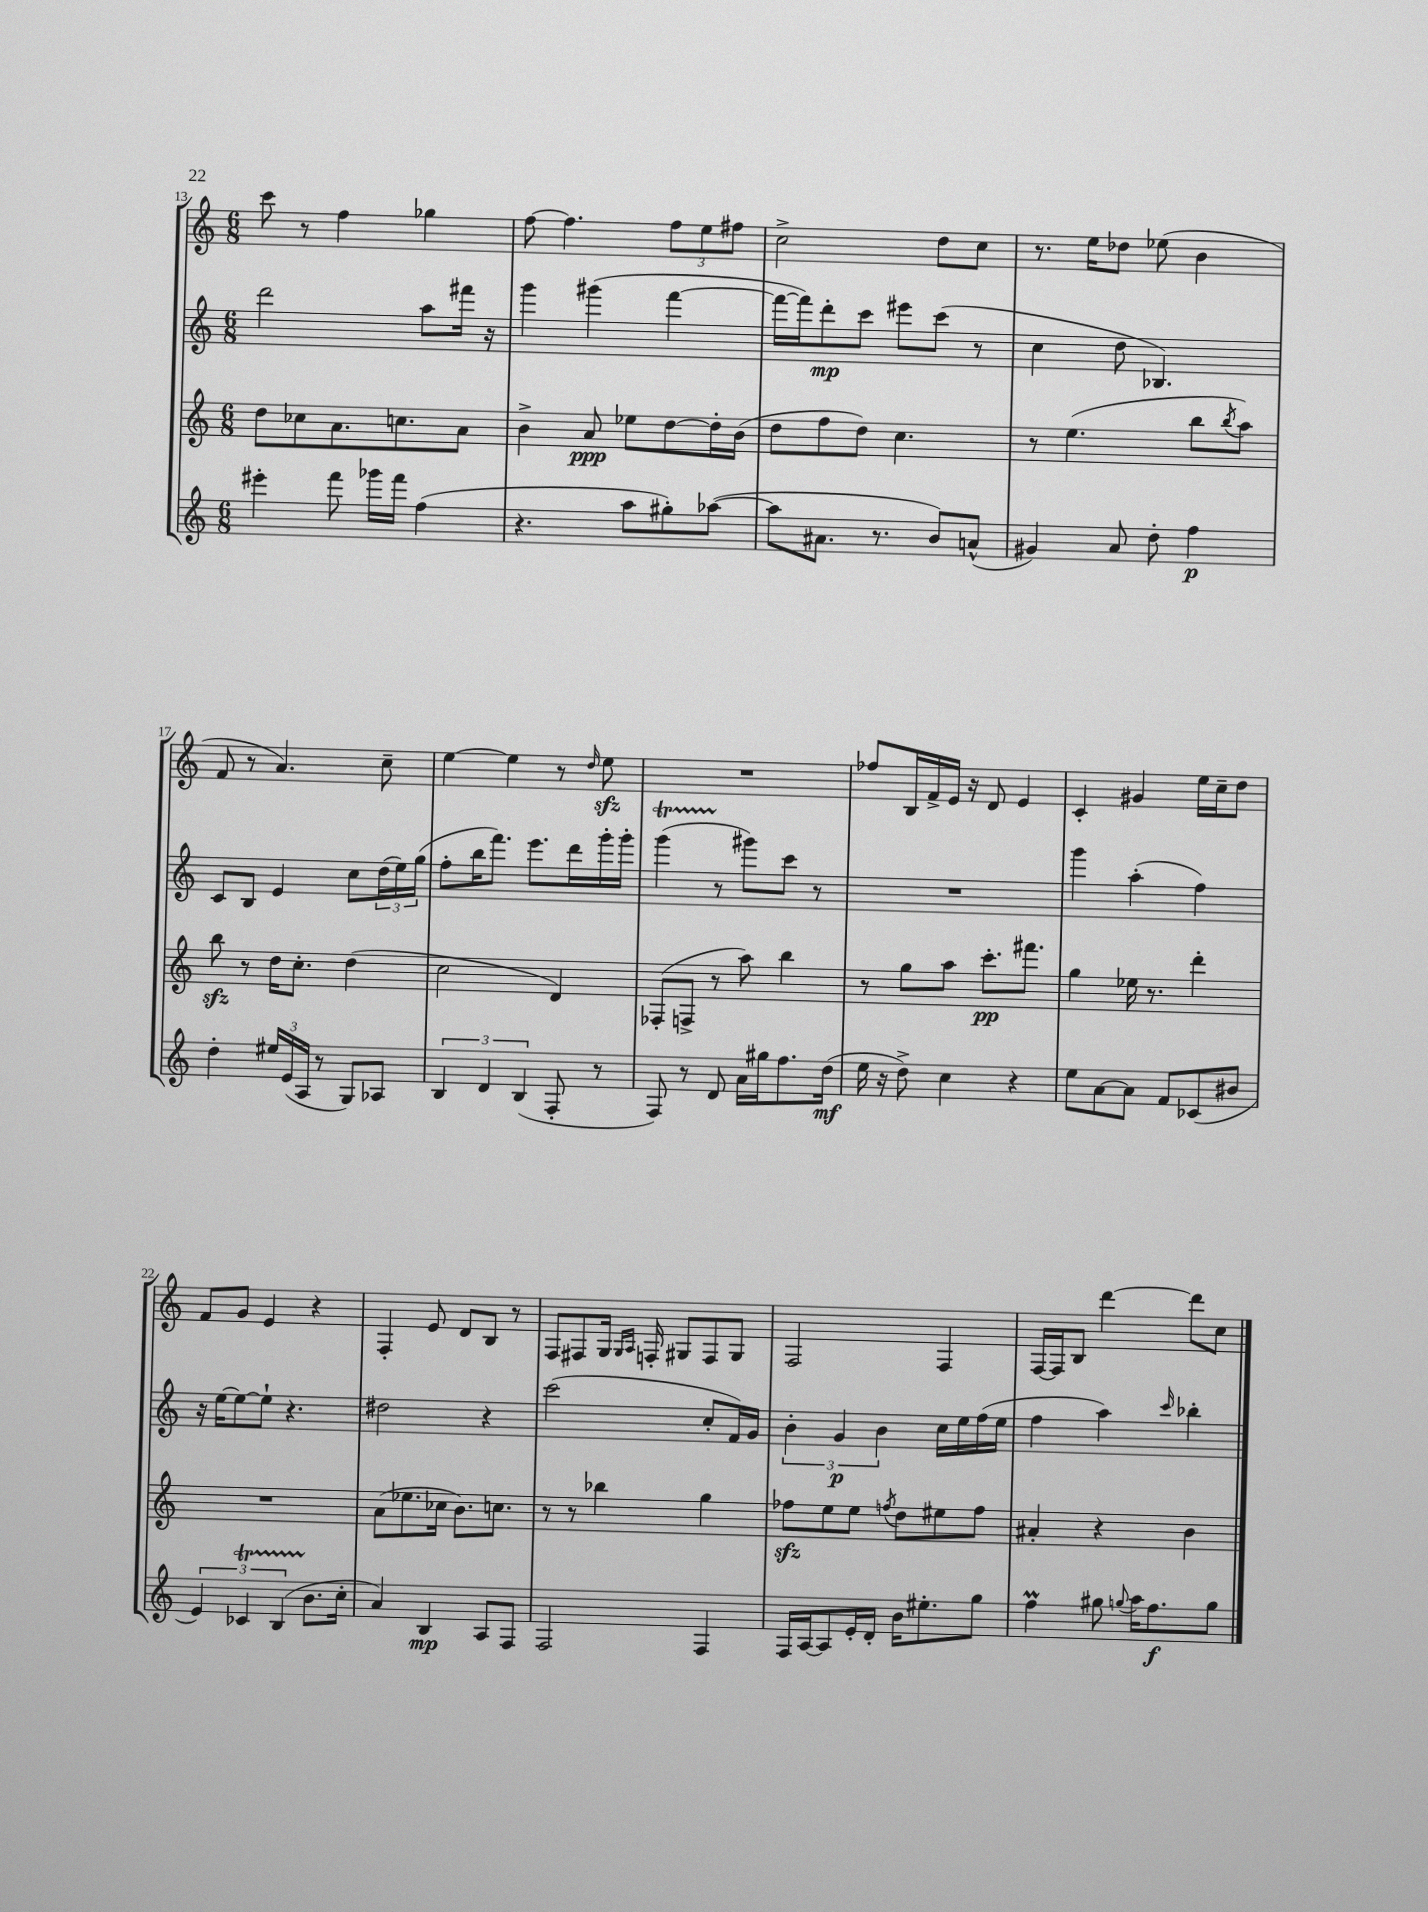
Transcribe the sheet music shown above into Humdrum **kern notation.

**kern	**dynam	**kern	**dynam	**kern	**dynam	**kern
*part4	*part4	*part3	*part3	*part2	*part2	*part1
*staff4	*staff4	*staff3	*staff3	*staff2	*staff2	*staff1
*clefG2	*	*clefG2	*	*clefG2	*	*clefG2
*k[]	*	*k[]	*	*k[]	*	*k[]
*M6/8	*	*M6/8	*	*M6/8	*	*M6/8
=13	=13	=13	=13	=13	=13	=13
4eee#X'\	.	8dd\L	.	2ddd\	.	8ccc\
.	.	8cc-X\	.	.	.	8r
8fff\	.	8.a\	.	.	.	4ff\
16ggg-X\LL	.	.	.	.	.	.
16fff\JJ	.	8.ccn\	.	.	.	.
(4ff\	.	.	.	8aa\L	.	4gg-X\
.	.	8a\J	.	16fff#X\Jk	.	.
.	.	.	.	16r	.	.
=14	=14	=14	=14	=14	=14	=14
4.r	.	4b^\	.	4ggg\	.	[8ff\
.	.	.	.	.	.	4.ff\]
.	.	8a/	ppp	(4ggg#X\	.	.
8aa\L	.	8ee-X\L	.	.	.	.
8gg#X'\)	.	[8dd\	.	[4fff\	.	12ff\L
.	.	.	.	.	.	12ee\
([8aa-X\J	.	16dd'\L]	.	.	.	.
.	.	.	.	.	.	12ff#X\J
.	.	(16b\JJ	.	.	.	.
=15	=15	=15	=15	=15	=15	=15
8aa-\L]	.	8dd\L	.	16fff\LL_	.	2cc^\
.	.	.	.	16fff\J])	.	.
8.a#X\J	.	8ff\	.	8ddd'\	mp	.
.	.	8dd\J)	.	8ccc\J	.	.
8.r	.	.	.	.	.	.
.	.	4.cc\	.	8eee#X\L	.	.
8b/L)	.	.	.	(8ccc\J	.	8dd\L
(8an^^/J	.	.	.	8r	.	8cc\J
=16	=16	=16	=16	=16	=16	=16
4g#X/)	.	8r	.	4cc\	.	8.r
.	.	(4.ee\	.	.	.	.
.	.	.	.	.	.	16ee\KL
8a/	.	.	.	8dd\	.	8dd-X\J
8dd'\	.	.	.	4.B-X/)	.	(8ee-X\
4ff\	p	8bb\L	.	.	.	4b\
.	.	8qbb/	.	.	.	.
.	.	8aa\J)	.	.	.	.
!!LO:LB:g=z
=17	=17	=17	=17	=17	=17	=17
4dd'\	.	8bbzz\	.	8c/L	.	8f/
.	.	8r	.	8B/J	.	8r
24ee#X/LL	.	16dd\KL	.	4e/	.	4.a/)
(24e/	.	.	.	.	.	.
.	.	8.cc'\J	.	.	.	.
24A/JJ	.	.	.	.	.	.
8r	.	.	.	.	.	.
8G/L)	.	(4dd\	.	8cc\L	.	.
8A-X/J	.	.	.	(24dd\L	.	8cc~\
.	.	.	.	24ee\)	.	.
.	.	.	.	(24gg\JJ	.	.
=18	=18	=18	=18	=18	=18	=18
6B/	.	2cc\	.	8ff'\L	.	[4ee\
.	.	.	.	16bb\K	.	.
6d/	.	.	.	.	.	.
.	.	.	.	8.fff\J)	.	.
.	.	.	.	.	.	4ee\]
(6B/	.	.	.	.	.	.
.	.	.	.	8.eee\L	.	.
8F'/	.	4d/)	.	.	.	8r
.	.	.	.	16ddd\L	.	.
.	.	.	.	.	.	16qqdd/
8r	.	.	.	16ggg'\	.	8eezz\
.	.	.	.	16ggg'\JJ	.	.
=19	=19	=19	=19	=19	=19	=19
8F/)	.	(8F-X'/L	.	(4gggT\	.	2.r
8r	.	8Fn^/J	.	.	.	.
8d/	.	8r	.	8r	.	.
16a\LL	.	8aa\)	.	8ggg#X\L)	.	.
16gg#X\J	.	.	.	.	.	.
8.ff\	.	4bb\	.	8ccc\J	.	.
.	.	.	.	8r	.	.
(16dd\Jk	mf	.	.	.	.	.
=20	=20	=20	=20	=20	=20	=20
16ee\	.	8r	.	2.r	.	8ff-X/L
16r	.	.	.	.	.	.
8dd^\)	.	8gg\L	.	.	.	16B/L
.	.	.	.	.	.	16f^/
4cc\	.	8aa\J	.	.	.	16e/JJ
.	.	.	.	.	.	16r
.	.	8.ccc'\L	pp	.	.	8d/
4r	.	.	.	.	.	4e/
.	.	8.fff#X\J	.	.	.	.
=21	=21	=21	=21	=21	=21	=21
8ee\L	.	4gg\	.	4ggg\	.	4c'/
[8a\	.	.	.	.	.	.
8a\J]	.	16ee-X\	.	(4aa'\	.	4g#X/
.	.	8.r	.	.	.	.
8f/L	.	.	.	.	.	.
(8c-X/	.	4ddd'\	.	4ff\)	.	16ee\LL
.	.	.	.	.	.	16cc~\J
8b#X/J	.	.	.	.	.	8dd\J
!!LO:LB:g=z
=22	=22	=22	=22	=22	=22	=22
6e/)	.	2.r	.	16r	.	8f/L
.	.	.	.	[16ee\KL	.	.
.	.	.	.	8ee\_	.	8g/J
6c-XT/	.	.	.	.	.	.
.	.	.	.	8ee`\J]	.	4e/
(6BTTT/	.	.	.	.	.	.
.	.	.	.	4.r	.	.
8.b\L	.	.	.	.	.	4r
16cc'\Jk	.	.	.	.	.	.
=23	=23	=23	=23	=23	=23	=23
4a/)	.	(8a\L	.	2dd#X\	.	4F'/
.	.	8.ee-X\	.	.	.	.
4B/	mp	.	.	.	.	8e/
.	.	16cc-X\Jk	.	.	.	.
.	.	8.b\L)	.	.	.	8d/L
8A/L	.	.	.	4r	.	8B/J
.	.	8.ccn\J	.	.	.	.
8F/J	.	.	.	.	.	8r
=24	=24	=24	=24	=24	=24	=24
2F/	.	8r	.	(2ccc\	.	8F/L
.	.	8r	.	.	.	8F#X/
.	.	4bb-X\	.	.	.	16G/Jk
.	.	.	.	.	.	16qqG/LL
.	.	.	.	.	.	16qqA/JJ
.	.	.	.	.	.	16Fn'/
.	.	.	.	.	.	8G#X/L
4F/	.	4gg\	.	8cc'/L	.	8F/
.	.	.	.	16f/L)	.	8G#/J
.	.	.	.	16g/JJ	.	.
=25	=25	=25	=25	=25	=25	=25
16F/LL	.	8ff-Xzz\L	.	6b'\	.	2F/
[16A/J	.	.	.	.	.	.
8A/]	.	8ee\	.	.	.	.
.	.	.	.	6g/	p	.
16e'/L	.	8ee\J	.	.	.	.
16d'/JJ	.	.	.	.	.	.
.	.	.	.	6b\	.	.
.	.	8qffn/	.	.	.	.
16b\KL	.	8dd\L	.	.	.	.
8.ee#X'\	.	.	.	.	.	.
.	.	8ee#X\	.	16cc\LL	.	4F/
.	.	.	.	16ee\	.	.
8gg\J	.	8ff\J	.	(16ff\	.	.
.	.	.	.	16ee\JJ	.	.
=26	=26	=26	=26	=26	=26	=26
4ffM\	.	4a#X'/	.	4ff\	.	[16F/LL
.	.	.	.	.	.	16F/J]
.	.	.	.	.	.	8B/J
8gg#X\	.	4r	.	4aa\)	.	[4ddd\
8qqggn/	.	.	.	.	.	.
16aa\KL	.	.	.	.	.	.
8.ff\	f	.	.	.	.	.
.	.	.	.	16qqccc/	.	.
.	.	4b\	.	4bb-X'\	.	8ddd\L]
8gg\J	.	.	.	.	.	8cc\J
==	==	==	==	==	==	==
*-	*-	*-	*-	*-	*-	*-
